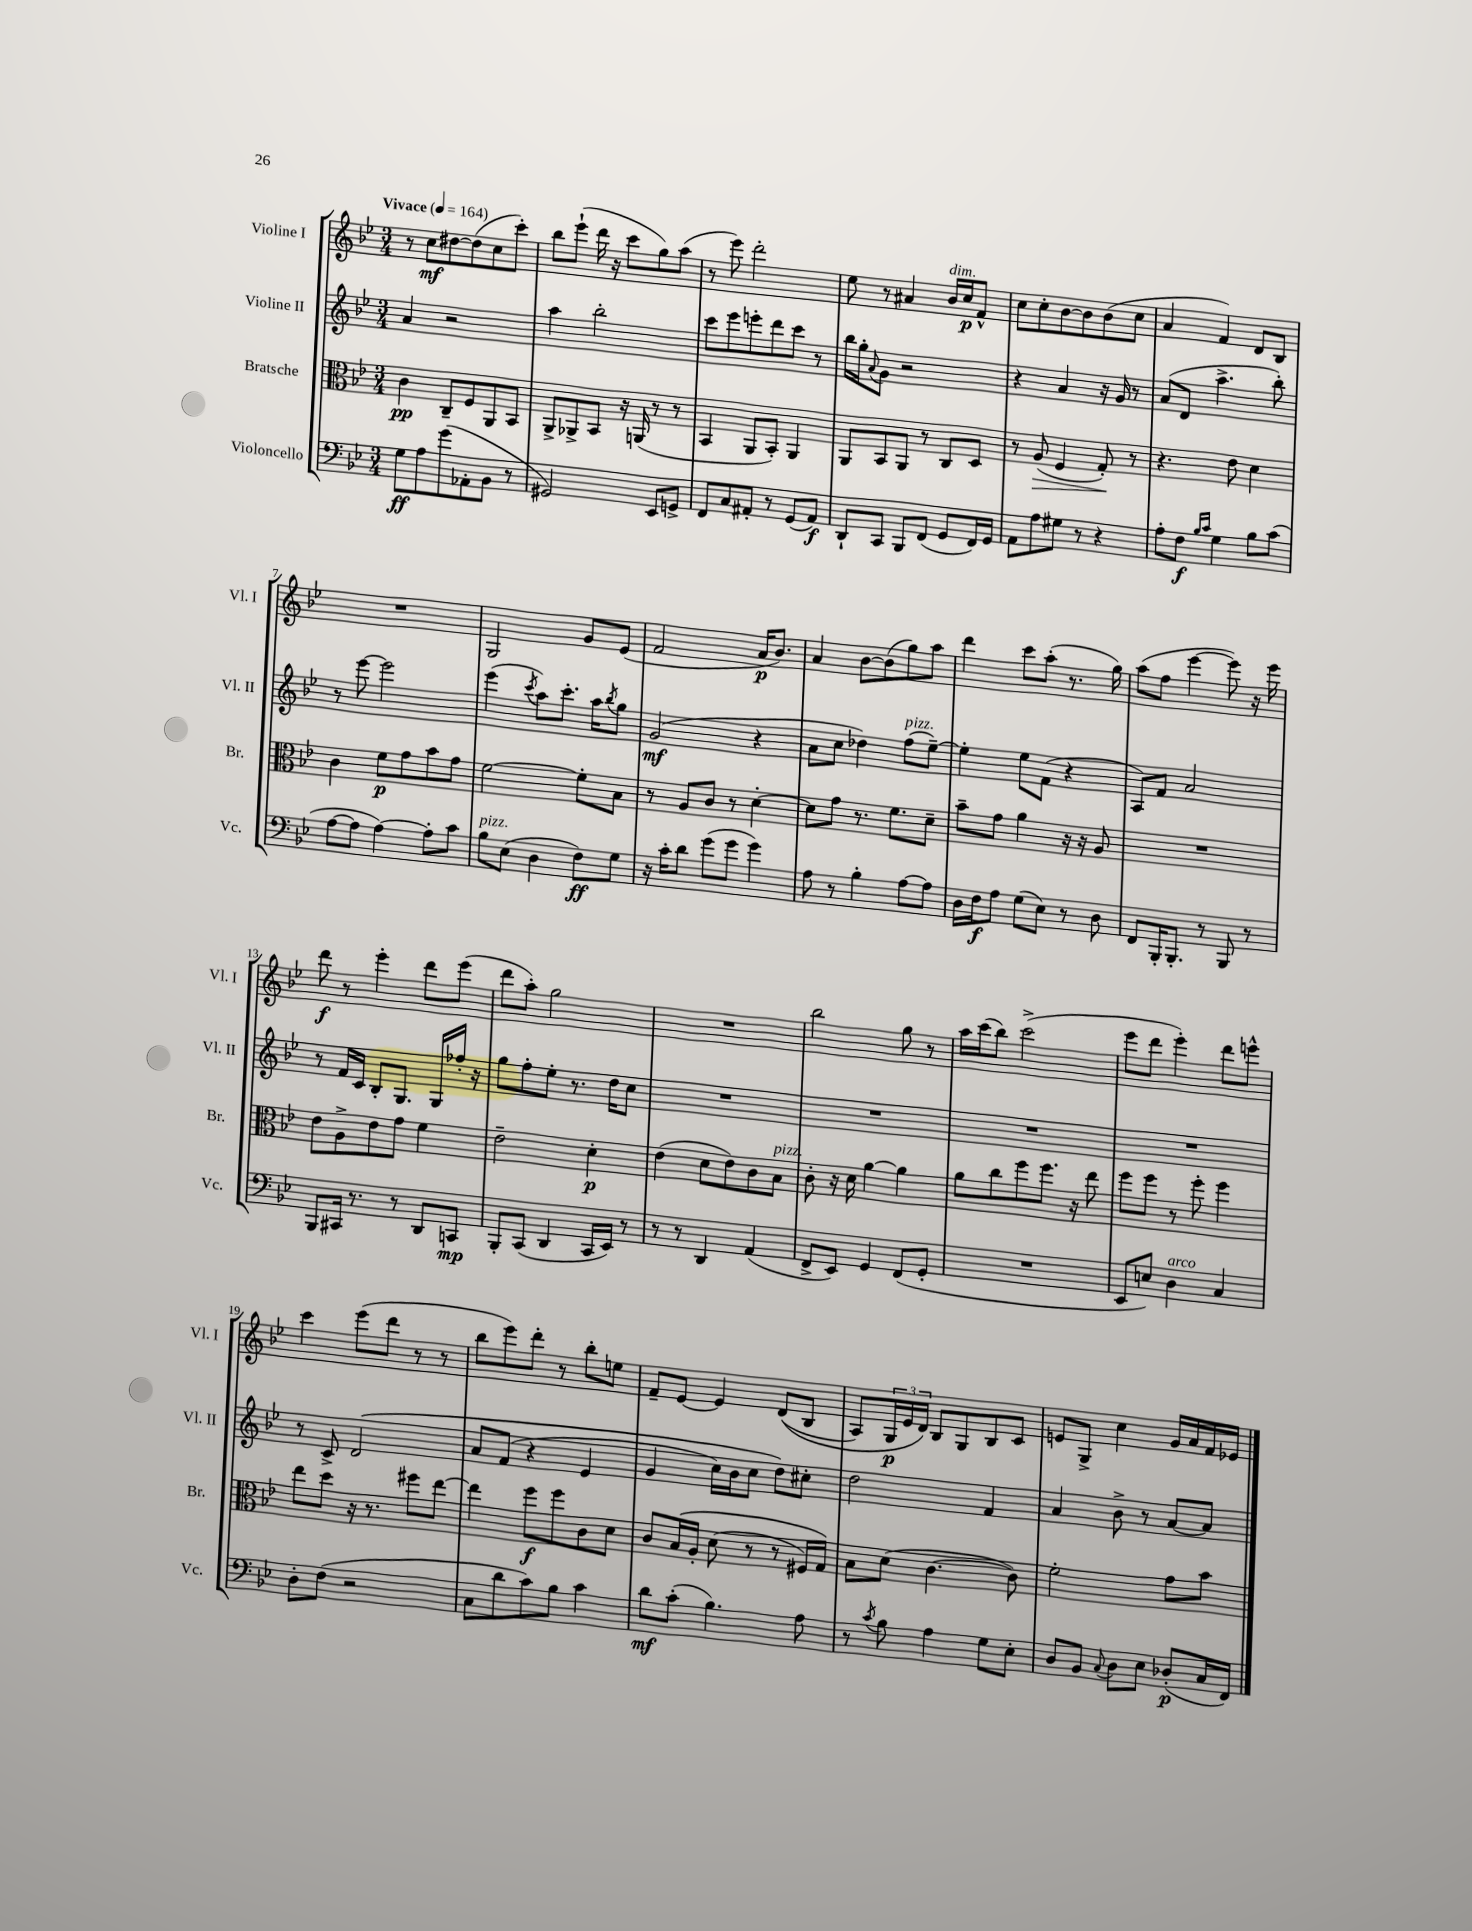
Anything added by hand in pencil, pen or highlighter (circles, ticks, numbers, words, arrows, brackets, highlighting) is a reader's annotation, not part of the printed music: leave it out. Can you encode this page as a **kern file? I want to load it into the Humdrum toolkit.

**kern	**kern	**kern	**kern
*staff4	*staff3	*staff2	*staff1
*clefF4	*clefC3	*clefG2	*clefG2
*k[b-e-]	*k[b-e-]	*k[b-e-]	*k[b-e-]
*M3/4	*M3/4	*M3/4	*M3/4
*MM164	*MM164	*MM164	*MM164
8G	4c	4a	8r
8A	.	.	8cc
(8g	8C~	2r	[8dd#
8AA-'	8F	.	(8dd#]
8BB-	8AA	.	8cc
8r	8BB-	.	8ccc')
=	=	=	=
2GG#)	8AA^	4aa	8bb-
.	8AA-^	.	(8eee-`
.	8BB-	2bb-'	16ddd
.	.	.	16r
.	16r	.	8ccc
.	(16AA	.	.
8EE-	8r	.	8gg)
8GG^	8r	.	(8aa
=	=	=	=
8FF	4BB-	8ccc	8r
8C	.	8eee-	8eee-)
8AA#'	8AA	8eee'	2ddd'
8r	8BB-')	8ddd	.
(8GG	4AA	8ccc	.
8AA#)	.	8r	.
=	=	=	=
8DD`	8AA	16bb-	8ee-
.	.	16gg'	.
.	.	8qqa	.
8CC	8BB-	8g	8r
8BBB-	8AA	2r	4a#
(8FF	8r	.	.
8GG	8C	.	16b-
.	.	.	16cc
16FF)	8D	.	8f^^
16GG	.	.	.
=	=	=	=
8AA	8r	4r	8cc
8A	(8A	.	8cc'
8G#	4F	4a	[8b-
8r	.	.	8b-]
4r	8G')	16r	(8b-
.	.	16g	.
.	8r	8r	8cc
=	=	=	=
8A'	4.r	(8a	4a
8F	.	8d	.
16qqB-	.	.	.
16qqc	.	.	.
4G	.	4.aa^	4f)
.	8e-	.	.
8B-	4d	.	8d
(8c	.	8bb-')	8B-
=	=	=	=
[8A	4c	8r	2.r
8A]	.	[8eee-	.
[4A)	8f	2eee-]	.
.	8g	.	.
8A']	8b-	.	.
8c	8g	.	.
=	=	=	=
8B-	[2f	(4eee-	2G
(8E-	.	.	.
.	.	8qccc	.
4D	.	8aa)	.
.	.	8.ccc'	.
8F)	8f']	.	8g
.	.	16aa	.
.	.	8qbb-	.
8G	8B-	8gg	(8e-
=	=	=	=
16r	8r	(2g	2f
16c'	.	.	.
8d	8A	.	.
(8g	8c	.	.
8g	8r	.	.
4g)	[4d'	4r	16a
.	.	.	8.b-)
=	=	=	=
8A	8d]	8a	4a
8r	8g	8cc	.
4B-'	8.r	4dd-)	[8b-
.	.	.	(8b-]
.	8.f	.	.
[8A	.	(8ff	8gg)
8A]	8d~	[8ee-~)	8aa
=	=	=	=
16D	8b-~	4ee-']	4ddd
16F	.	.	.
8A	8g	.	.
(8G	4a	8ee-	8ccc
8E-)	.	(8f	(8aa'
8r	16r	4r	8.r
.	16r	.	.
8D	8A	.	.
.	.	.	16gg)
=	=	=	=
8FF	2.r	8A)	(8aa
16BBB-'	.	8f	8ff
8.BBB-'	.	.	.
.	.	2a	[4eee-
8r	.	.	.
8BBB-	.	.	8eee-])
8r	.	.	16r
.	.	.	16eee-
=	=	=	=
8BBB-	8e-	8r	8ddd
16CC#	8A^	16f	8r
8.r	.	16c	.
.	8e-	8B-'	4eee-'
8r	8g	8.G	.
8DD	4f	.	8ddd
.	.	16G	.
8CC	.	16ff-'	(8eee-
.	.	16r	.
=	=	=	=
8BBB-'	2e-~	8gg	8ddd
(8CC	.	8ff'	8aa')
4DD	.	8ee-'	2gg
.	.	8.r	.
16CC	4d'	.	.
16EE-)	.	16dd	.
8r	.	8cc	.
=	=	=	=
8r	(4e-	2.r	2.r
8r	.	.	.
4DD	8d	.	.
.	8e-)	.	.
(4AA	8c	.	.
.	8B-	.	.
=	=	=	=
8FF^	8c'	2.r	2bb-
8EE-)	16r	.	.
.	16d	.	.
4GG	[4a	.	.
(8FF	4a]	.	8gg
8GG'	.	.	8r
=	=	=	=
2.r	8a	2.r	16aa
.	.	.	(16ccc
.	8cc	.	8bb-)
.	8ff	.	(2ccc^
.	8.ff	.	.
.	16r	.	.
.	8ee-	.	.
=	=	=	=
8EE-	8ff	2.r	8eee-
8E)	8ff	.	8ddd
4D	8r	.	4eee-')
.	8ff'	.	.
4C	4ff	.	8ddd
.	.	.	8eee^^
=	=	=	=
8D'	8ee-	8r	4ccc
(8F	8dd	8c^	.
2r	16r	&(2d	(8eee-
.	8.r	.	.
.	.	.	8ddd
.	8ff#	.	8r
.	[8ee-	.	8r
=	=	=	=
8C	4ee-]	8a	8bb-
8d	.	(8f	8eee-)
8c)	8ff	4r	8ddd'
8B-	8ff	.	8r
4c	8c	4e-	8bb-'
.	8d	.	8ee
=	=	=	=
8d	8c	4g	8f~
(8c'	&(16B-	.	[8e-
.	16A'	.	.
4.B-)	(8d	16cc)	4e-]
.	.	16b-	.
.	8r	8cc	.
.	8r	8dd&)	&((8d
8A	16F#)	8cc#'	8B-
.	16G&)	.	.
=	=	=	=
8r	8B-	2dd	8A)
8qc	.	.	.
8B-	(8d	.	24G
.	.	.	24e-
.	.	.	24d&)
4A	[4.c	.	8B-
.	.	.	8G
8G	.	4f	8B-
8E-'	8c])	.	8c
=	=	=	=
8D	2f'	4a	8e
8BB-	.	.	8G^
8qqC	.	.	.
8D	.	8b-^	4cc
8E-	.	8r	.
(8D-'	8g	[8a	16g
.	.	.	16a
16C	8b-	8a]	16f
16FF)	.	.	16e-
==	==	==	==
*-	*-	*-	*-
